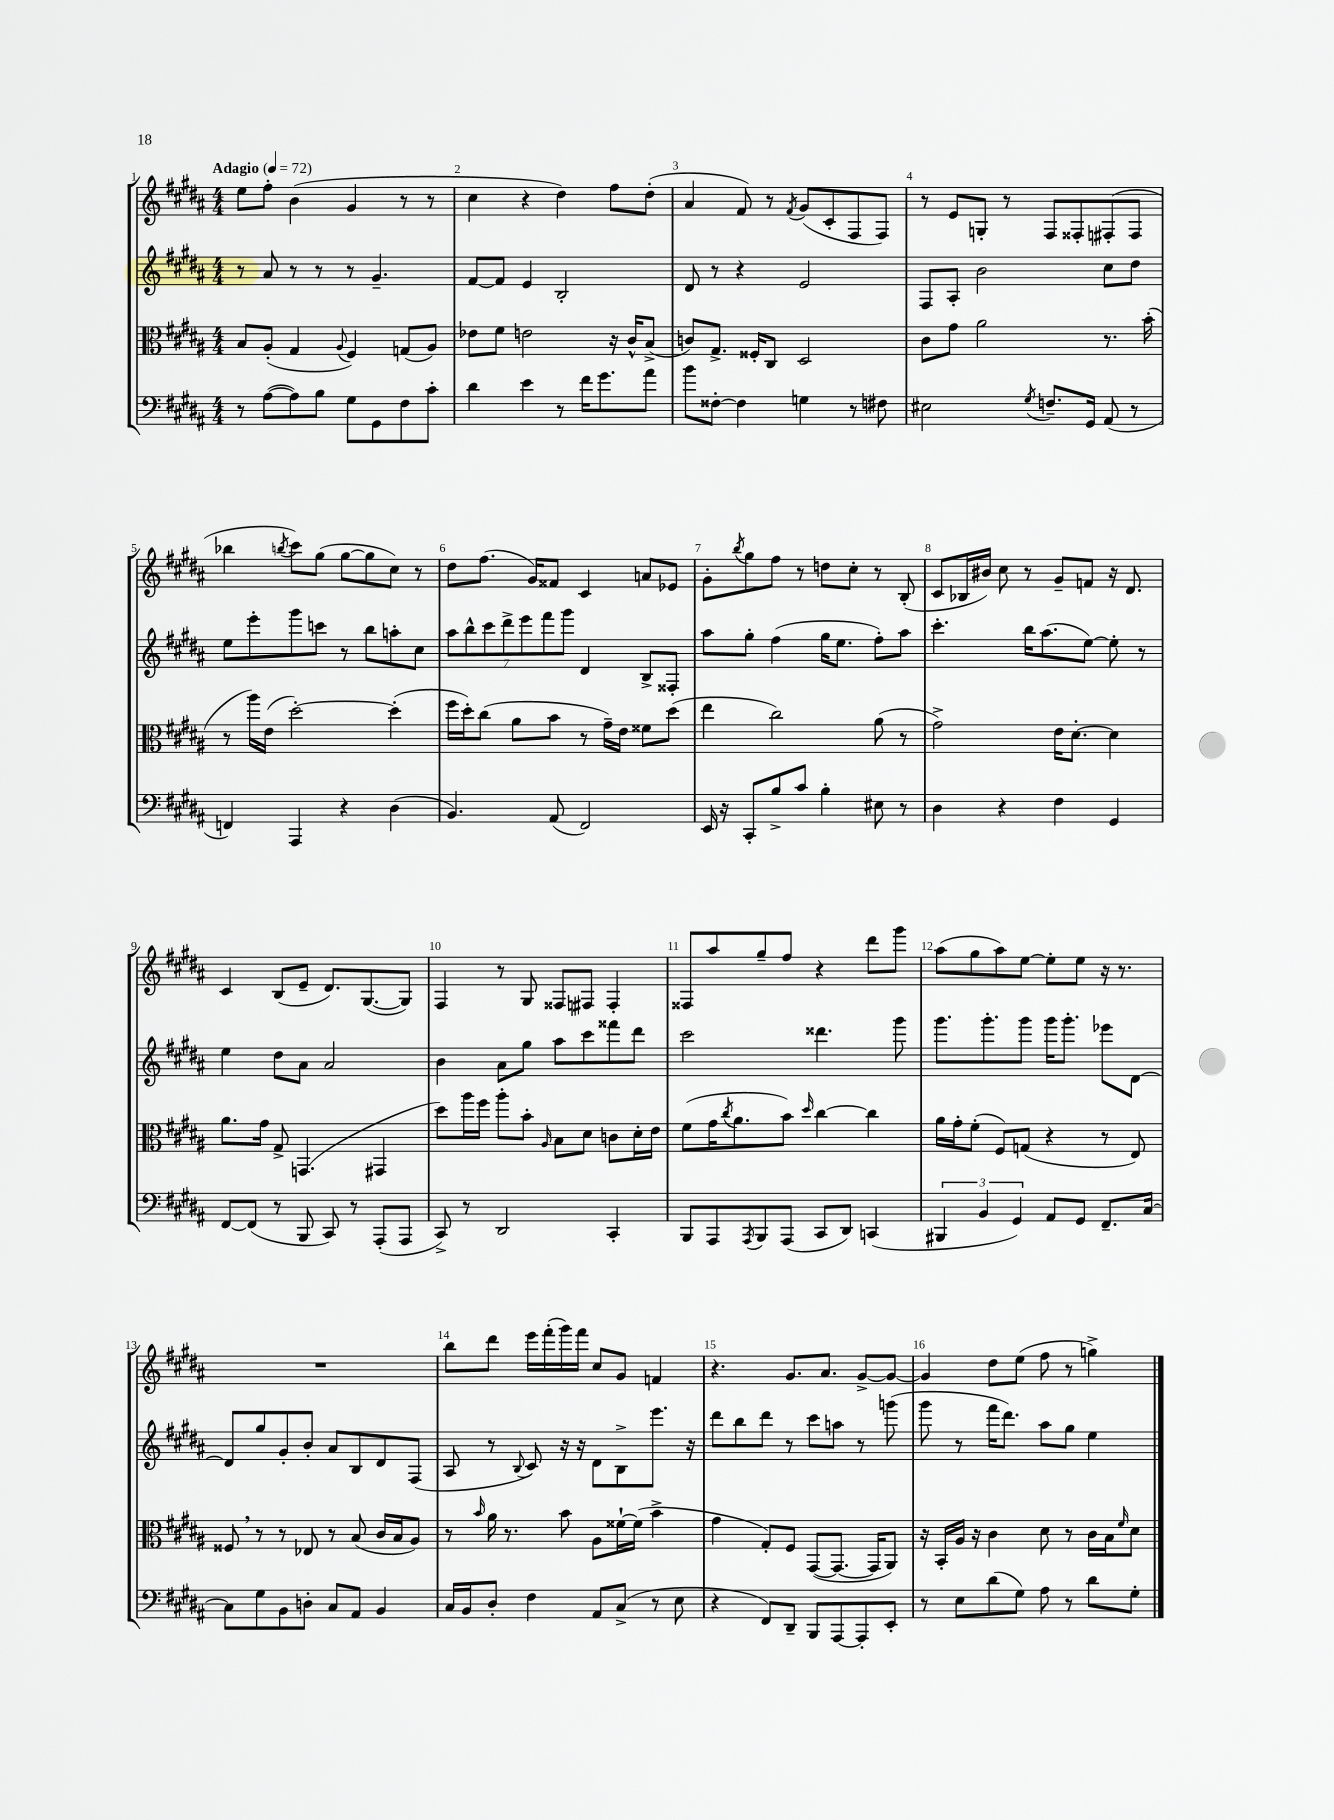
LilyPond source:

<<
\new StaffGroup <<
\new Staff = "s0" {
    \clef treble \key b \major \numericTimeSignature \time 4/4 \tempo "Adagio" 4 = 72
    e''8 fis''8-. b'4( gis'4 r8 r8 |
    cis''4 r4 dis''4) fis''8 dis''8-.( |
    ais'4 fis'8) r8 \acciaccatura { fis'8 } gis'8( cis'8-. fis8 fis8) |
    r8 e'8 g8-. r8 fis8 fisis8-. fis8-.( fis8 |
    bes''4 \acciaccatura { b''8 } cis'''8) gis''8( gis''8~ gis''8 cis''8) r8 |
    dis''8 fis''8.( gis'16) fisis'8 cis'4 a'8 ees'8 |
    gis'8-. \acciaccatura { b''8 } gis''8 fis''8 r8 d''8 cis''8-. r8 b8-.( |
    cis'8 bes16 bis'16) cis''8 r8 gis'8-- f'8 r16 dis'8. |
    cis'4 b8( e'8-- dis'8.) gis8.~( gis8) |
    fis4 r8 gis8 fisis8 fis8 fis4-. |
    fisis8 ais''8 gis''8-- fis''8 r4 dis'''8 gis'''8 |
    ais''8( gis''8 ais''8) e''8~ e''8-. e''8 r16 r8. |
    R1 |
    b''8 dis'''8 e'''16 fis'''16-.( gis'''16) fis'''16 cis''8 gis'8 f'4 |
    r4. gis'8. ais'8. gis'8~-> gis'8~ |
    gis'4 dis''8 e''8( fis''8 r8 g''4->) \bar "|." |
}
\new Staff = "s1" {
    \clef treble \key b \major \numericTimeSignature \time 4/4
    r8 ais'8 r8 r8 r8 gis'4.-- |
    fis'8~ fis'8 e'4 b2-. |
    dis'8 r8 r4 e'2 |
    fis8 ais8-. b'2 cis''8 dis''8 |
    e''8 e'''8-. gis'''8 c'''8 r8 b''8 a''8-. cis''8 |
    \tuplet 7/4 { ais''8 b''8-^ cis'''8 dis'''8-> e'''8 fis'''8 gis'''8 } dis'4 b8-> fisis8-. |
    ais''8 gis''8-. fis''4( gis''16 e''8. fis''8-.) ais''8 |
    cis'''4.-. b''16 ais''8.( e''8~) e''8-. r8 |
    e''4 dis''8 ais'8 ais'2 |
    b'4 ais'8 gis''8 ais''8 cis'''8 fisis'''8 dis'''8 |
    cis'''2 disis'''4. gis'''8 |
    gis'''8. gis'''8.-. gis'''8 gis'''16 gis'''8.-. ees'''8 dis'8~ |
    dis'8 gis''8 gis'8-. b'8-. ais'8 b8 dis'8 fis8( |
    ais8 r8 \appoggiatura { b8 } cis'8) r16 r16 dis'8 b8-> e'''8. r16 |
    dis'''8 b''8 dis'''8 r8 cis'''8 a''8 r8 g'''8( |
    gis'''8 r8 fis'''16 dis'''8.) ais''8 gis''8 e''4 \bar "|." |
}
\new Staff = "s2" {
    \clef alto \key b \major \numericTimeSignature \time 4/4
    b8 ais8-.( gis4 \appoggiatura { ais8 } fis4) g8( ais8) |
    ees'8 fis'8 e'2 r16 cis'16-^ b8->( |
    c'8) gis8.-> fisis16-. cis8 dis2 |
    cis'8 gis'8 ais'2 r8. b'16-.( |
    r8 ais''16) e'16( dis''2~-.) dis''4-.( |
    fis''16 dis''16-.) cis''8( ais'8 b'8 r8 gis'16--) e'16 fisis'8 dis''8( |
    e''4 cis''2) ais'8( r8 |
    gis'2->) e'16 dis'8.~-. dis'4 |
    ais'8. gis'16 gis8-> g,4.( gis,4 |
    dis''8) ais''16 fis''16 ais''8-. b'8-. \grace { ais16 } b8 dis'8 c'8 dis'16-. e'16 |
    fis'8( gis'16 \acciaccatura { cis''8 } ais'8. b'8) \grace { dis''16 } cis''4~ cis''4 |
    ais'16 gis'16-. fis'8-.( fis8) g8( r4 r8 e8) |
    fisis8 \breathe r8 r8 ees8 r8 b8( cis'16 b16 ais8) |
    r8 \grace { b'16 } ais'16 r8. b'8 ais8 fisis'16~-! fisis'16( b'4-> |
    gis'4 gis8-.) fis8 gis,8~( gis,8.~ gis,16 ais,8) |
    r16 b,16-. ais16 r16 cis'4 dis'8 r8 cis'16 b16 \grace { fis'16 } dis'8 \bar "|." |
}
\new Staff = "s3" {
    \clef bass \key b \major \numericTimeSignature \time 4/4
    r8 ais8~( ais8) b8 gis8 gis,8 fis8 cis'8-. |
    dis'4 e'4 r8 fis'16 gis'8. ais'8 |
    b'8 fisis8~-. fisis4 g4 r8 fis8 |
    eis2 \acciaccatura { gis8 } f8.-- gis,16 ais,8( r8 |
    f,4) ais,,4 r4 dis4( |
    b,4.) ais,8( fis,2) |
    e,16 r16 cis,8-. b8-> cis'8 b4-. eis8 r8 |
    dis4 r4 fis4 gis,4 |
    fis,8~ fis,8( r8 b,,8 cis,8) r8 ais,,8-.( ais,,8 |
    cis,8->) r8 dis,2 cis,4-. |
    b,,8 ais,,8 \acciaccatura { ais,,8 } b,,8 ais,,8( cis,8 dis,8) c,4( |
    \tuplet 3/2 { bis,,4 b,4 gis,4) } ais,8 gis,8 fis,8.-- cis16~ |
    cis8 gis8 b,8 d8-. cis8 ais,8 b,4 |
    cis16 b,16 dis8-. fis4 ais,8 cis8->( r8 e8 |
    r4 fis,8) dis,8-- b,,8 ais,,8~ ais,,8-. e,8-. |
    r8 e8 dis'8( gis8) ais8 r8 dis'8 gis8-. \bar "|." |
}
>>
>>
\layout { \context { \Score \override BarNumber.break-visibility = ##(#f #t #t) barNumberVisibility = #all-bar-numbers-visible } }
